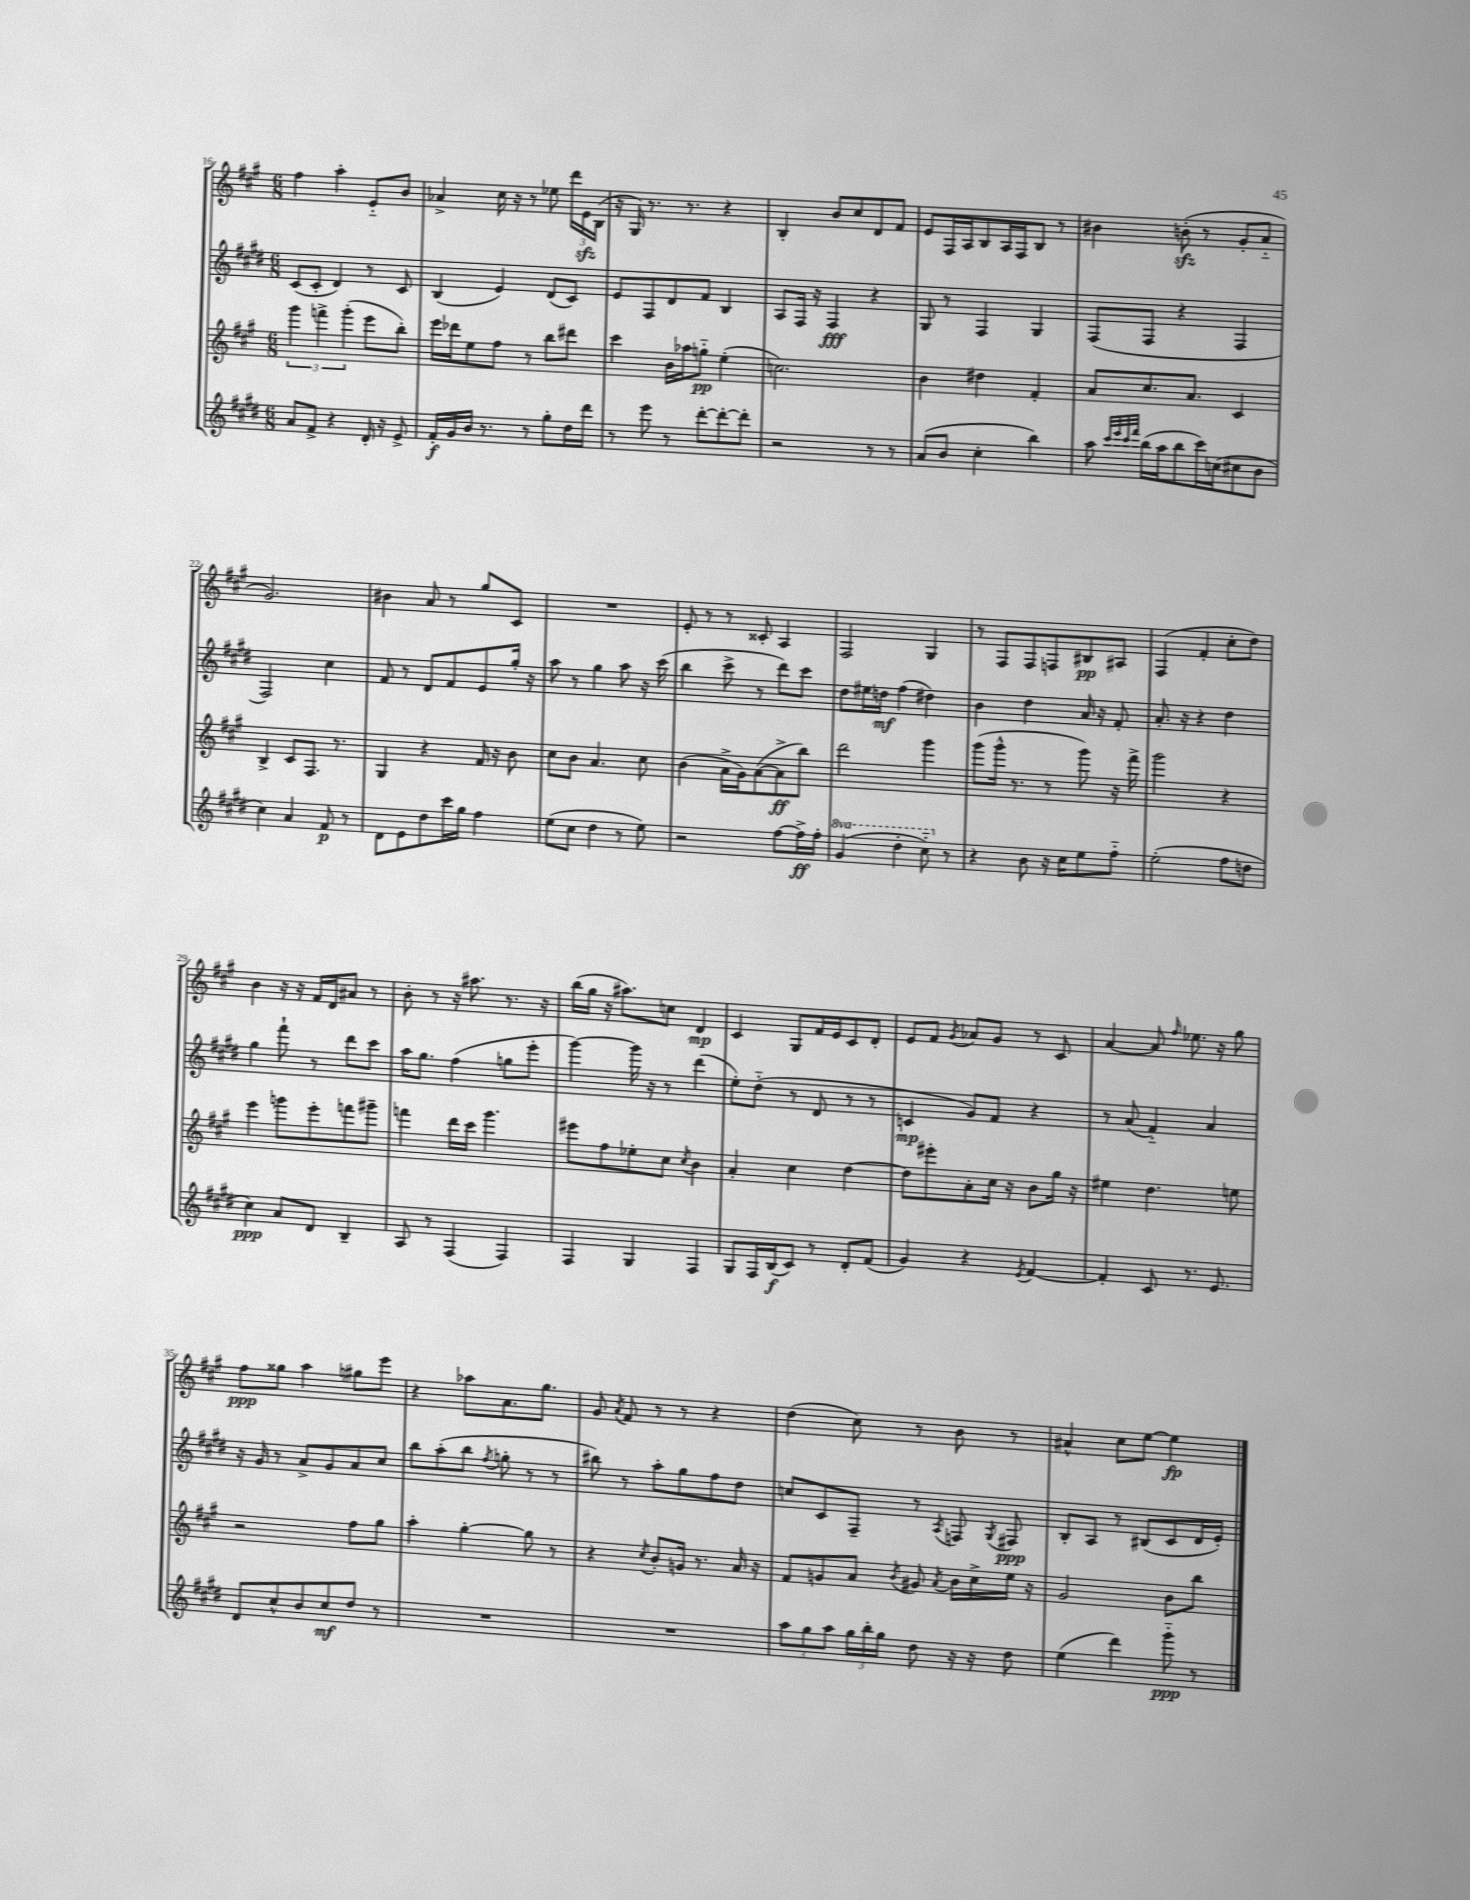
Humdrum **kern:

**kern	**dynam	**kern	**dynam	**kern	**dynam	**kern	**dynam
*part4	*part4	*part3	*part3	*part2	*part2	*part1	*part1
*staff4	*staff4	*staff3	*staff3	*staff2	*staff2	*staff1	*staff1
*clefG2	*	*clefG2	*	*clefG2	*	*clefG2	*
*k[f#c#g#d#]	*	*k[f#c#g#]	*	*k[f#c#g#d#]	*	*k[f#c#g#]	*
*M6/8	*	*M6/8	*	*M6/8	*	*M6/8	*
=16	=16	=16	=16	=16	=16	=16	=16
8a/L	.	6ggg#\	.	(8c#/L	.	4ff#\	.
8f#^/J	.	.	.	8c#'/J	.	.	.
.	.	6fffn^\	.	.	.	.	.
4r	.	.	.	4d#/)	.	4aa'\	.
.	.	(6ggg#'\	.	.	.	.	.
16d#'/	.	8eee\L	.	8r	.	8e/L	.
16r	.	.	.	.	.	.	.
8e^/	.	8bb'\J)	.	8c#/	.	8b/J	.
=17	=17	=17	=17	=17	=17	=17	=17
16f#'/LL	f	16eee\LL	.	(4B/	.	4a-X^/	.
16g#/	.	16ddd-X\J	.	.	.	.	.
16b/JJ	.	8ee\	.	.	.	.	.
8.r	.	.	.	.	.	.	.
.	.	8ff#\J	.	4e/)	.	16cc#\	.
.	.	.	.	.	.	16r	.
8r	.	8r	.	.	.	8r	.
8gg#'\L	.	8bb\L	.	(8d#/L	.	8ee-X\	.
16dd#\L	.	8ddd#X\J	.	8c#/J)	.	24ddd\LL	.
.	.	.	.	.	.	24ezz\	.
16ddd#\JJ	.	.	.	.	.	.	.
.	.	.	.	.	.	(24B\JJ	.
=18	=18	=18	=18	=18	=18	=18	=18
8r	.	4ccc#\	.	8e/L	.	16r	.
.	.	.	.	.	.	16G#/)	.
8eee\	.	.	.	8F#/	.	8.r	.
8r	.	16b\LL	.	8d#/	.	.	.
.	.	16aa-X\J	.	.	.	8.r	.
[8ddd#'\L	.	8ggn\J	pp	8f#/J	.	.	.
8ddd#'\_	.	(4ee'\	.	4B/	.	4r	.
8ddd#'\J]	.	.	.	.	.	.	.
=19	=19	=19	=19	=19	=19	=19	=19
2r	.	2.ccn\)	.	8A/L	.	4B'/	.
.	.	.	.	16F#/Jk	.	.	.
.	.	.	.	16r	.	.	.
.	.	.	.	4F#/	fff	8b/L	.
.	.	.	.	.	.	8cc#/	.
8r	.	.	.	4r	.	8d/	.
8r	.	.	.	.	.	8f#/J	.
=20	=20	=20	=20	=20	=20	=20	=20
(8a/L	.	4b\	.	8G#/	.	8e/L	.
8b/J	.	.	.	8r	.	16F#/L	.
.	.	.	.	.	.	16A/J	.
4cc#'\	.	4dd#X\	.	4F#/	.	8B/	.
.	.	.	.	.	.	16A/L	.
.	.	.	.	.	.	16F#/J	.
4bb\)	.	4f#'/	.	4G#/	.	8B/J	.
.	.	.	.	.	.	8r	.
=21	=21	=21	=21	=21	=21	=21	=21
8aa\	.	8a/L	.	(8F#/L	.	4b#X\	.
32qqccc#/LLL	.	.	.	.	.	.	.
32qqeee/	.	.	.	.	.	.	.
32qqccc#/	.	.	.	.	.	.	.
32qqfff#/JJJ	.	.	.	.	.	.	.
(16bb\LL	.	8.cc#/	.	8F#/J	.	.	.
16aa\J	.	.	.	.	.	.	.
8bb\	.	.	.	4r	.	(8bnzz'\	.
.	.	8.a/J	.	.	.	.	.
16ccc#\L)	.	.	.	.	.	8r	.
(16ccn\J	.	.	.	.	.	.	.
8cc#X\	.	4c#/	.	4F#/	.	8g#'/L	.
8b\J	.	.	.	.	.	8a/J	.
!!LO:LB:g=z
=22	=22	=22	=22	=22	=22	=22	=22
4cc#\)	.	4B^/	.	2F#/)	.	2.g#/)	.
4a/	.	8c#/L	.	.	.	.	.
.	.	8.F#/J	.	.	.	.	.
8f#/	p	.	.	4cc#\	.	.	.
.	.	8.r	.	.	.	.	.
8r	.	.	.	.	.	.	.
=23	=23	=23	=23	=23	=23	=23	=23
8d#\L	.	4G#/	.	8f#/	.	4b#X\	.
8e\	.	.	.	8r	.	.	.
8dd#\	.	4r	.	8d#/L	.	8a/	.
16ccc#\L	.	.	.	8f#/	.	8r	.
16gg#\JJ	.	.	.	.	.	.	.
4ff#\	.	16f#/	.	8e/	.	8gg#/L	.
.	.	16r	.	.	.	.	.
.	.	8b\	.	16gg#'/Jk	.	8c#/J	.
.	.	.	.	16r	.	.	.
=24	=24	=24	=24	=24	=24	=24	=24
(8ee\L	.	8cc#\L	.	8aa\	.	2.r	.
8cc#\J	.	8b\J	.	8r	.	.	.
4dd#\	.	4.a/	.	4gg#\	.	.	.
8r	.	.	.	8aa\	.	.	.
8ee\)	.	8cc#\	.	16r	.	.	.
.	.	.	.	(16ccc#\	.	.	.
=25	=25	=25	=25	=25	=25	=25	=25
2r	.	(4b\	.	4bb\	.	8e'/	.
.	.	.	.	.	.	8r	.
.	.	16a^\LL	.	8ccc#^\	.	8r	.
.	.	16g#\J)	.	.	.	.	.
.	.	([8a\	.	8r	.	8c##X'/	.
[8ff#\L	.	8a^\]	ff	8ddd#\L)	.	4A/	.
16ff#^\L]	ff	8bb\J)	.	8ccc#\J	.	.	.
16ff#'\JJ	.	.	.	.	.	.	.
=26	=26	=26	=26	=26	=26	=26	=26
*8va	*	*	*	*	*	*	*
(4gg#/	.	2ddd\	.	8dd#\L	.	2F#/	.
.	.	.	.	16ee#X\L	.	.	.
.	.	.	.	16ddn\JJ	mf	.	.
4ddd#'\	.	.	.	(4ff#\	.	.	.
8ccc#\)	.	4ggg#\	.	4dd#X\)	.	4G#/	.
*X8va	*	*	*	*	*	*	*
8r	.	.	.	.	.	.	.
=27	=27	=27	=27	=27	=27	=27	=27
4r	.	(8ggg#\L	.	4b\	.	8r	.
.	.	16ggg#^^\Jk	.	.	.	8F#/L	.
.	.	8.r	.	.	.	.	.
8b\	.	.	.	4dd#\	.	8F#/	.
16r	.	8r	.	.	.	8Fn/	.
16cc#\KL	.	.	.	.	.	.	.
8ee\	.	8ggg#\)	.	16a/	.	8B#X/	pp
.	.	.	.	16r	.	.	.
8ff#\J	.	16r	.	8f#'/	.	8A#X/J	.
.	.	16fff#^\	.	.	.	.	.
=28	=28	=28	=28	=28	=28	=28	=28
(2ee'\	.	2ggg#\	.	8.a'/	.	(4F#/	.
.	.	.	.	16r	.	.	.
.	.	.	.	4r	.	4f#'/	.
8ff#\L	.	4r	.	4dd#\	.	8cc#'\L	.
8ddn\J	.	.	.	.	.	8dd\J)	.
!!LO:LB:g=z
=29	=29	=29	=29	=29	=29	=29	=29
4cc#\)	ppp	4eee\	.	4gg#\	.	4b\	.
8a/L	.	8gggn\L	.	8fff#`\	.	16r	.
.	.	.	.	.	.	16r	.
8d#/J	.	8eee'\	.	8r	.	16f#/LL	.
.	.	.	.	.	.	16d/J	.
4B~/	.	8fffn\	.	8ddd#\L	.	8a#X/J	.
.	.	8ggg#X~\J	.	8ccc#\J	.	8r	.
=30	=30	=30	=30	=30	=30	=30	=30
8A/	.	4fffn\	.	16aa\KL	.	8b'\	.
.	.	.	.	8.gg#\J	.	.	.
8r	.	.	.	.	.	8r	.
(4F#/	.	16ddd\LL	.	(4ff#\	.	16r	.
.	.	16ccc#\JJ	.	.	.	8.aa#X\	.
.	.	4.ggg#\	.	.	.	.	.
4F#/)	.	.	.	8ggn\L	.	8.r	.
.	.	.	.	8eee'\J	.	.	.
.	.	.	.	.	.	16r	.
=31	=31	=31	=31	=31	=31	=31	=31
4F#/	.	8eee#X\L	.	[4ggg#\)	.	(16bb\LL	.
.	.	.	.	.	.	16gg#\JJ	.
.	.	8ff#\	.	.	.	16r	.
.	.	.	.	.	.	8.aa#X\L)	.
4G#/	.	8ee-X'\	.	16ggg#\]	.	.	.
.	.	.	.	16r	.	.	.
.	.	8cc#\J	.	8r	.	8ccn\J	.
.	.	8qcc#/	.	.	.	.	.
4F#/	.	4b\	.	(4ddd#\	.	4d/	mp
=32	=32	=32	=32	=32	=32	=32	=32
8G#/L	.	4a'/	.	8ee'\L)	.	4c#/	.
16F#/L	.	.	.	(8dd#\J	.	.	.
(16B/J	f	.	.	.	.	.	.
8c#/J)	.	4cc#\	.	8r	.	8G#/L	.
8r	.	.	.	8d#/	.	16f#/L	.
.	.	.	.	.	.	16e/J	.
8d#'/L	.	[4dd\	.	8r	.	8c#/	.
(8f#/J	.	.	.	8r	.	8d'/J	.
=33	=33	=33	=33	=33	=33	=33	=33
4g#/)	.	8dd\L]	.	4cn/	mp	8e/L	.
.	.	8eee#X'\	.	.	.	8f#/J	.
.	.	.	.	.	.	8qg#/	.
4r	.	8a'\	.	8g#/L)	.	8a-X/L	.
.	.	16cc#\Jk	.	8f#/J	.	8g#/J	.
.	.	16r	.	.	.	.	.
8qe/	.	.	.	.	.	.	.
[4f#/	.	8b\L	.	4r	.	8r	.
.	.	16gg#\Jk	.	.	.	8c#/	.
.	.	16r	.	.	.	.	.
=34	=34	=34	=34	=34	=34	=34	=34
4f#'/]	.	4ee#X\	.	8r	.	[4a/	.
.	.	.	.	(8a/	.	.	.
8c#/	.	4.dd\	.	4f#/)	.	8a/]	.
.	.	.	.	.	.	16qqff#/	.
8.r	.	.	.	.	.	8.ee-X\	.
.	.	.	.	4a/	.	.	.
8.e/	.	.	.	.	.	16r	.
.	.	8een\	.	.	.	8gg#\	.
!!LO:LB:g=z
=35	=35	=35	=35	=35	=35	=35	=35
8d#/L	.	2r	.	16r	.	8ff#\L	ppp
.	.	.	.	16g#/	.	.	.
8cc#^^/	.	.	.	8r	.	8gg##X\J	.
8b/	.	.	.	8a^/L	.	4aa\	.
8cc#/	mf	.	.	8g#/	.	.	.
8dd#/J	.	8ff#\L	.	8a/	.	8gg#X\L	.
8r	.	8gg#\J	.	8cc#/J	.	8eee\J	.
=36	=36	=36	=36	=36	=36	=36	=36
2.r	.	4aa'\	.	8bb\L	.	4r	.
.	.	.	.	(8aa'\	.	.	.
.	.	[4gg#'\	.	8bb\J	.	8aa-X\L	.
.	.	.	.	8qff#/	.	.	.
.	.	.	.	8ggn'\	.	8.a\	.
.	.	8gg#\]	.	8r	.	.	.
.	.	.	.	.	.	8.gg#\J	.
.	.	8r	.	8r	.	.	.
=37	=37	=37	=37	=37	=37	=37	=37
2.r	.	4r	.	8bb#X\)	.	8g#/	.
.	.	.	.	.	.	8qa/	.
.	.	.	.	8r	.	8f#/	.
.	.	8qcc#/	.	.	.	.	.
.	.	8b'/L	.	8aa'\L	.	8r	.
.	.	16gn/Jk	.	8gg#\	.	8r	.
.	.	8.r	.	.	.	.	.
.	.	.	.	8ff#\	.	4r	.
.	.	16a/	.	8dd#\J	.	.	.
.	.	16r	.	.	.	.	.
=38	=38	=38	=38	=38	=38	=38	=38
12aa\L	.	8f#/L	.	8ccn/L	.	(4dd\	.
12gg#\	.	.	.	.	.	.	.
.	.	8gn/	.	8c#/	.	.	.
12aa\J	.	.	.	.	.	.	.
24gg#\LL	.	8a/J	.	8F#~/J	.	8cc#\)	.
24bb'\	.	.	.	.	.	.	.
24gg#\JJ	.	.	.	.	.	.	.
.	.	8qb/	.	.	.	.	.
8dd#\	.	8g#X/	.	8r	.	8r	.
.	.	8qa/	.	8qA/	.	.	.
16r	.	16b\LL	.	8Fn/	.	8b\	.
16r	.	16cc#^\	.	.	.	.	.
.	.	.	.	8qG#/	.	.	.
8dd#\	.	16ee\JJ	.	8F#X/	ppp	8r	.
.	.	16r	.	.	.	.	.
=39	=39	=39	=39	=39	=39	=39	=39
(4ee\	.	2g#/	.	8B'/L	.	4a#X^^/	.
.	.	.	.	8A/J	.	.	.
4ddd#\)	.	.	.	8r	.	8cc#\L	.
.	.	.	.	(8B#X/L	.	[8ee\J	.
8ggg#\	ppp	8b\L	.	8c#/	.	4ee\]	fp
8r	.	8bb\J	.	16d#/L	.	.	.
.	.	.	.	16e'/JJ)	.	.	.
==	==	==	==	==	==	==	==
*-	*-	*-	*-	*-	*-	*-	*-
